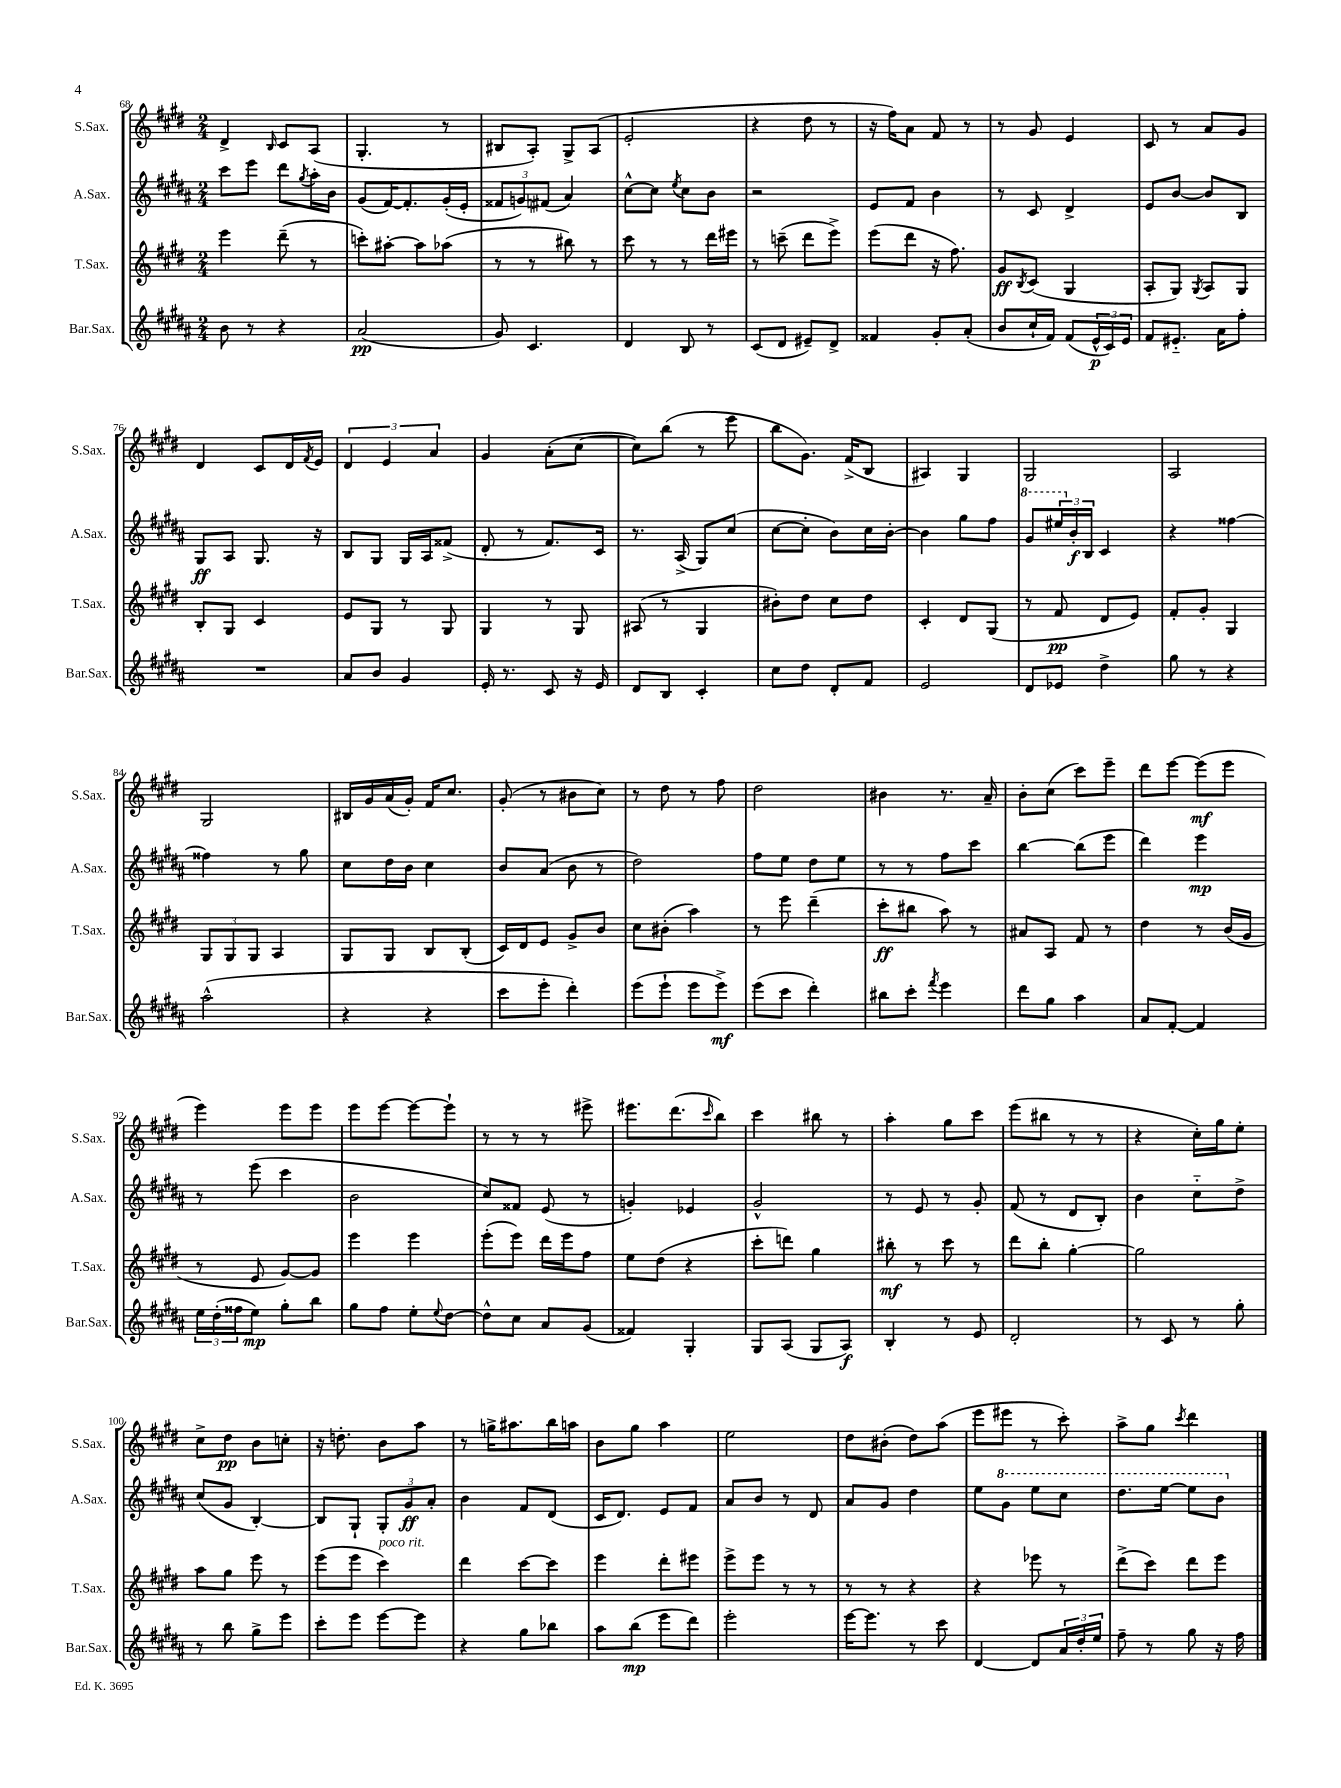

**kern	**dynam	**kern	**dynam	**kern	**dynam	**kern	**dynam
*part4	*part4	*part3	*part3	*part2	*part2	*part1	*part1
*staff4	*staff4	*staff3	*staff3	*staff2	*staff2	*staff1	*staff1
*I"Bar.Sax.	*	*I"T.Sax.	*	*I"A.Sax.	*	*I"S.Sax.	*
*I'Bar.Sax.	*	*I'T.Sax.	*	*I'A.Sax.	*	*I'S.Sax.	*
*clefG2	*	*clefG2	*	*clefG2	*	*clefG2	*
*k[f#c#g#d#a#]	*	*k[f#c#g#d#]	*	*k[f#c#g#d#a#]	*	*k[f#c#g#d#]	*
*M2/4	*	*M2/4	*	*M2/4	*	*M2/4	*
=68	=68	=68	=68	=68	=68	=68	=68
8b\	.	4eee\	.	8ccc#\L	.	4d#^/	.
8r	.	.	.	8eee\J	.	.	.
.	.	.	.	.	.	16qqB/	.
4r	.	(8ddd#~\	.	8ddd#\L	.	8c#/L	.
.	.	.	.	8qgg#/	.	.	.
.	.	8r	.	16aa#'\L	.	(8A/J	.
.	.	.	.	16b\JJ	.	.	.
=69	=69	=69	=69	=69	=69	=69	=69
(2a#/	pp	8cccn'\L)	.	(8g#/L	.	4.G#'/	.
.	.	[8aa#X'\J	.	[16f#/K)	.	.	.
.	.	.	.	8.f#'/]	.	.	.
.	.	8aa#\L]	.	.	.	.	.
.	.	(8aa-X\J	.	(16g#'/L	.	8r	.
.	.	.	.	16e'/JJ	.	.	.
=70	=70	=70	=70	=70	=70	=70	=70
8g#/)	.	8r	.	12f##X/L	.	8B#X/L	.
.	.	.	.	12gn/)	.	.	.
4.c#/	.	8r	.	.	.	8A'/J)	.
.	.	.	.	(12f#X/J	.	.	.
.	.	8bb#X\)	.	4a#/)	.	8G#^/L	.
.	.	8r	.	.	.	(8A/J	.
=71	=71	=71	=71	=71	=71	=71	=71
4d#/	.	8ccc#\	.	[8cc#^^\L	.	2e'/	.
.	.	8r	.	8cc#\J]	.	.	.
.	.	.	.	8qee/	.	.	.
8B/	.	8r	.	8cc#\L	.	.	.
8r	.	16ddd#\LL	.	8b\J	.	.	.
.	.	16eee#X\JJ	.	.	.	.	.
=72	=72	=72	=72	=72	=72	=72	=72
(8c#/L	.	8r	.	2r	.	4r	.
8d#/J	.	(8cccn~\	.	.	.	.	.
8e#X~/L)	.	8ddd#\L	.	.	.	8dd#\	.
8d#^/J	.	8eee^\J)	.	.	.	8r	.
=73	=73	=73	=73	=73	=73	=73	=73
4f##X/	.	(8eee\L	.	8e/L	.	16r	.
.	.	.	.	.	.	16ff#\KL)	.
.	.	8ddd#\J	.	8f#/J	.	8a\J	.
8g#'/L	.	16r	.	4b\	.	8f#/	.
.	.	8.ff#\)	.	.	.	.	.
(8a#'/J	.	.	.	.	.	8r	.
=74	=74	=74	=74	=74	=74	=74	=74
8b/L	.	8g#/L	ff	8r	.	8r	.
.	.	8qB/	.	.	.	.	.
16cc#`/L	.	(8c#/J	.	8c#/	.	8g#/	.
16f#/JJ)	.	.	.	.	.	.	.
(8f#/L	.	4G#/	.	4d#^/	.	4e/	.
24e^^/L	p	.	.	.	.	.	.
24c#/)	.	.	.	.	.	.	.
24e/JJ	.	.	.	.	.	.	.
=75	=75	=75	=75	=75	=75	=75	=75
8f#/L	.	8A'/L	.	8e/L	.	8c#/	.
8.e#X/J	.	8G#/J)	.	[8b/J	.	8r	.
.	.	8qG#/	.	.	.	.	.
.	.	8A/L	.	8b/L]	.	8a/L	.
16a#\KL	.	.	.	.	.	.	.
8ff#'\J	.	8G#/J	.	8B/J	.	8g#/J	.
!!LO:LB:g=z
=76	=76	=76	=76	=76	=76	=76	=76
2r	.	8B'/L	.	8G#/L	ff	4d#/	.
.	.	8G#/J	.	8A#/J	.	.	.
.	.	4c#/	.	8.G#/	.	8c#/L	.
.	.	.	.	.	.	16d#/L	.
.	.	.	.	.	.	8qf#/	.
.	.	.	.	16r	.	16e/JJ	.
=77	=77	=77	=77	=77	=77	=77	=77
8a#/L	.	8e/L	.	8B/L	.	6d#/	.
8b/J	.	8G#/J	.	8G#/J	.	.	.
.	.	.	.	.	.	6e/	.
4g#/	.	8r	.	16G#/LL	.	.	.
.	.	.	.	16A#/J	.	.	.
.	.	.	.	.	.	6a/	.
.	.	8G#/	.	(8f##X^/J	.	.	.
=78	=78	=78	=78	=78	=78	=78	=78
16e'/	.	4G#/	.	8d#'/	.	4g#/	.
8.r	.	.	.	.	.	.	.
.	.	.	.	8r	.	.	.
8c#/	.	8r	.	8.f#/L)	.	(8a'\L	.
16r	.	8G#/	.	.	.	[8cc#\J	.
16e/	.	.	.	16c#/Jk	.	.	.
=79	=79	=79	=79	=79	=79	=79	=79
8d#/L	.	(8A#X/	.	8.r	.	8cc#\L])	.
8B/J	.	8r	.	.	.	(8bb\J	.
.	.	.	.	(16A#^/	.	.	.
4c#'/	.	4G#/	.	8G#/L)	.	8r	.
.	.	.	.	(8cc#/J	.	8eee\	.
=80	=80	=80	=80	=80	=80	=80	=80
8cc#\L	.	8b#X'\L)	.	[8cc#\L	.	8bb\L	.
8dd#\J	.	8dd#\J	.	8cc#'\J]	.	8.g#\J)	.
8d#'/L	.	8cc#\L	.	8b\L)	.	.	.
.	.	.	.	.	.	(16f#^/KL	.
8f#/J	.	8dd#\J	.	16cc#\L	.	8B/J	.
.	.	.	.	[16b'\JJ	.	.	.
=81	=81	=81	=81	=81	=81	=81	=81
2e/	.	4c#'/	.	4b\]	.	4A#X/)	.
.	.	8d#/L	.	8gg#\L	.	4G#/	.
.	.	(8G#/J	.	8ff#\J	.	.	.
=82	=82	=82	=82	=82	=82	=82	=82
*	*	*	*	*8va	*	*	*
8d#/L	.	8r	.	8gg#/L	.	2G#/	.
8e-X/J	.	8f#/	pp	24eee#X/L	.	.	.
*	*	*	*	*X8va	*	*	*
.	.	.	.	24b'/	f	.	.
.	.	.	.	24B/JJ	.	.	.
4dd#^\	.	8d#/L	.	4c#/	.	.	.
.	.	8e/J)	.	.	.	.	.
=83	=83	=83	=83	=83	=83	=83	=83
8gg#\	.	8f#'/L	.	4r	.	2A/	.
8r	.	8g#'/J	.	.	.	.	.
4r	.	4G#/	.	[4ff##X\	.	.	.
!!LO:LB:g=z
=84	=84	=84	=84	=84	=84	=84	=84
(2aa#^^\	.	12G#/L	.	4ff##X\]	.	2G#/	.
.	.	12G#/	.	.	.	.	.
.	.	12G#/J	.	.	.	.	.
.	.	4A/	.	8r	.	.	.
.	.	.	.	8gg#\	.	.	.
=85	=85	=85	=85	=85	=85	=85	=85
4r	.	8G#/L	.	8cc#\L	.	16B#X/LL	.
.	.	.	.	.	.	16g#/	.
.	.	8G#/J	.	16dd#\L	.	(16a/	.
.	.	.	.	16b\JJ	.	16g#'/JJ)	.
4r	.	8B/L	.	4cc#\	.	16f#/KL	.
.	.	.	.	.	.	8.cc#/J	.
.	.	(8B'/J	.	.	.	.	.
=86	=86	=86	=86	=86	=86	=86	=86
8ccc#\L	.	16c#/LL)	.	8b/L	.	(8g#'/	.
.	.	16d#/J	.	.	.	.	.
8eee'\J	.	8e/J	.	(8a#/J	.	8r	.
4ddd#'\)	.	8g#^/L	.	8b\	.	8b#X\L	.
.	.	8b/J	.	8r	.	8cc#\J)	.
=87	=87	=87	=87	=87	=87	=87	=87
(8eee\L	.	8cc#\L	.	2dd#\)	.	8r	.
8eee`\J	.	(8b#X'\J	.	.	.	8dd#\	.
8eee\L	.	4aa\)	.	.	.	8r	.
8eee^\J)	mf	.	.	.	.	8ff#\	.
=88	=88	=88	=88	=88	=88	=88	=88
(8eee\L	.	8r	.	8ff#\L	.	2dd#\	.
8ccc#\J	.	8eee\	.	8ee\J	.	.	.
4ddd#'\)	.	(4ddd#~\	.	8dd#\L	.	.	.
.	.	.	.	8ee\J	.	.	.
=89	=89	=89	=89	=89	=89	=89	=89
8bb#X\L	.	8ccc#'\L	ff	8r	.	4b#X\	.
8ccc#'\J	.	8bb#X\J	.	8r	.	.	.
8qfff#/	.	.	.	.	.	.	.
4eee\	.	8aa\)	.	8ff#\L	.	8.r	.
.	.	8r	.	8ccc#\J	.	.	.
.	.	.	.	.	.	16a~/	.
=90	=90	=90	=90	=90	=90	=90	=90
8ddd#\L	.	8a#X/L	.	[4bb\	.	8b'\L	.
8gg#\J	.	8A/J	.	.	.	(8cc#\J	.
4aa#\	.	8f#/	.	(8bb\L]	.	8ccc#\L)	.
.	.	8r	.	8eee\J	.	8eee~\J	.
=91	=91	=91	=91	=91	=91	=91	=91
8a#/L	.	4dd#\	.	4ddd#\)	.	8ddd#\L	.
[8f#'/J	.	.	.	.	.	[8eee\J	.
4f#/]	.	8r	.	4eee\	mp	(8eee\L]	mf
.	.	(16b/LL	.	.	.	8eee\J	.
.	.	16g#/JJ	.	.	.	.	.
!!LO:LB:g=z
=92	=92	=92	=92	=92	=92	=92	=92
24ee\LL	.	8r	.	8r	.	4eee\)	.
(24dd#'\	.	.	.	.	.	.	.
24ff##X\J	.	.	.	.	.	.	.
8ee\J)	mp	8e/	.	(8eee\	.	.	.
8gg#'\L	.	[8g#/L)	.	4ccc#\	.	8eee\L	.
8bb\J	.	8g#/J]	.	.	.	8eee\J	.
=93	=93	=93	=93	=93	=93	=93	=93
8gg#\L	.	4eee\	.	2b\	.	8eee\L	.
8ff#\J	.	.	.	.	.	[8eee\J	.
8ee'\L	.	4eee\	.	.	.	8eee\L_	.
8qqee/	.	.	.	.	.	.	.
[8dd#\J	.	.	.	.	.	8eee`\J]	.
=94	=94	=94	=94	=94	=94	=94	=94
8dd#^^\L]	.	(8eee'\L	.	8cc#/L)	.	8r	.
8cc#\J	.	8eee\J)	.	8f##X/J	.	8r	.
8a#/L	.	16ddd#\LL	.	(8e/	.	8r	.
.	.	16eee\J	.	.	.	.	.
(8g#/J	.	8ff#\J	.	8r	.	8eee#X^\	.
=95	=95	=95	=95	=95	=95	=95	=95
4f##X/)	.	8ee\L	.	4gn'/)	.	8.eee#X\L	.
.	.	(8dd#\J	.	.	.	.	.
.	.	.	.	.	.	(8.ddd#\	.
4G#'/	.	4r	.	4e-X/	.	.	.
.	.	.	.	.	.	16qqccc#/	.
.	.	.	.	.	.	8bb\J)	.
=96	=96	=96	=96	=96	=96	=96	=96
8G#/L	.	8ccc#'\L	.	2g#^^/	.	4ccc#\	.
(8A#/J	.	8dddn\J)	.	.	.	.	.
8G#/L	.	4gg#\	.	.	.	8bb#X\	.
8A#/J)	f	.	.	.	.	8r	.
=97	=97	=97	=97	=97	=97	=97	=97
4B'/	.	8bb#X'\	mf	8r	.	4aa'\	.
.	.	8r	.	8e/	.	.	.
8r	.	8ccc#\	.	8r	.	8gg#\L	.
8e/	.	8r	.	8g#'/	.	8ccc#\J	.
=98	=98	=98	=98	=98	=98	=98	=98
2d#'/	.	8ddd#\L	.	(8f#/	.	(8eee\L	.
.	.	8bb'\J	.	8r	.	8bb#X\J	.
.	.	[4gg#'\	.	8d#/L	.	8r	.
.	.	.	.	8B'/J)	.	8r	.
=99	=99	=99	=99	=99	=99	=99	=99
8r	.	2gg#\]	.	4b\	.	4r	.
8c#/	.	.	.	.	.	.	.
8r	.	.	.	8cc#\L	.	16cc#'\LL)	.
.	.	.	.	.	.	16gg#\J	.
8gg#'\	.	.	.	8dd#^\J	.	8ee'\J	.
!!LO:LB:g=z
=100	=100	=100	=100	=100	=100	=100	=100
8r	.	8aa\L	.	(8cc#/L	.	8cc#^\L	.
8bb\	.	8gg#\J	.	8g#/J	.	8dd#\J	pp
8gg#^\L	.	8eee\	.	[4B'/)	.	8b\L	.
8eee\J	.	8r	.	.	.	8ccn'\J	.
=101	=101	=101	=101	=101	=101	=101	=101
8ccc#'\L	.	(8eee\L	.	8B/L]	.	16r	.
.	.	.	.	.	.	8.ddn'\	.
8eee\J	.	8eee\J	.	8G#`/J	.	.	.
!	!	!LO:TX:a:i:t=poco rit.	!	!	!	!	!
[8eee\L	.	4ccc#\)	.	12G#'/L	.	8b\L	.
.	.	.	.	12g#/	ff	.	.
8eee\J]	.	.	.	.	.	8aa\J	.
.	.	.	.	12a#'/J	.	.	.
=102	=102	=102	=102	=102	=102	=102	=102
4r	.	4ddd#\	.	4b\	.	8r	.
.	.	.	.	.	.	16ggn^\KL	.
.	.	.	.	.	.	8.aa#X\	.
8gg#\L	.	[8ccc#\L	.	8f#/L	.	.	.
8bb-X\J	.	8ccc#\J]	.	(8d#/J	.	16bb\L	.
.	.	.	.	.	.	16aan\JJ	.
=103	=103	=103	=103	=103	=103	=103	=103
8aa#\L	.	4eee\	.	16c#/KL	.	8b\L	.
.	.	.	.	8.d#/J)	.	.	.
(8bb\J	mp	.	.	.	.	8gg#\J	.
8eee\L	.	8ddd#'\L	.	8e/L	.	4aa\	.
8ddd#\J)	.	8eee#X\J	.	8f#/J	.	.	.
=104	=104	=104	=104	=104	=104	=104	=104
2eee'\	.	8eee^\L	.	8a#/L	.	2ee\	.
.	.	8eee\J	.	8b/J	.	.	.
.	.	8r	.	8r	.	.	.
.	.	8r	.	8d#/	.	.	.
=105	=105	=105	=105	=105	=105	=105	=105
[16eee\KL	.	8r	.	8a#/L	.	8dd#\L	.
8.eee\J]	.	.	.	.	.	.	.
.	.	8r	.	8g#/J	.	(8b#X'\J	.
8r	.	4r	.	4dd#\	.	8dd#\L)	.
8ccc#\	.	.	.	.	.	(8aa\J	.
=106	=106	=106	=106	=106	=106	=106	=106
[4d#/	.	4r	.	8ee\L	.	8eee\L	.
*	*	*	*	*8va	*	*	*
.	.	.	.	8gg#\J	.	8eee#X\J	.
8d#/L]	.	8eee-X\	.	8eee\L	.	8r	.
24a#/L	.	8r	.	8ccc#\J	.	8ccc#'\)	.
24dd#'/	.	.	.	.	.	.	.
24ee/JJ	.	.	.	.	.	.	.
=107	=107	=107	=107	=107	=107	=107	=107
8ff#~\	.	(8ddd#^\L	.	8.ddd#\L	.	8aa^\L	.
8r	.	8ccc#\J)	.	.	.	8gg#\J	.
.	.	.	.	[16eee\Jk	.	.	.
.	.	.	.	.	.	8qccc#/	.
8gg#\	.	8ddd#\L	.	8eee\L]	.	4ddd#\	.
16r	.	8eee\J	.	8bb\J	.	.	.
16ff#\	.	.	.	.	.	.	.
*	*	*	*	*X8va	*	*	*
==	==	==	==	==	==	==	==
*-	*-	*-	*-	*-	*-	*-	*-
